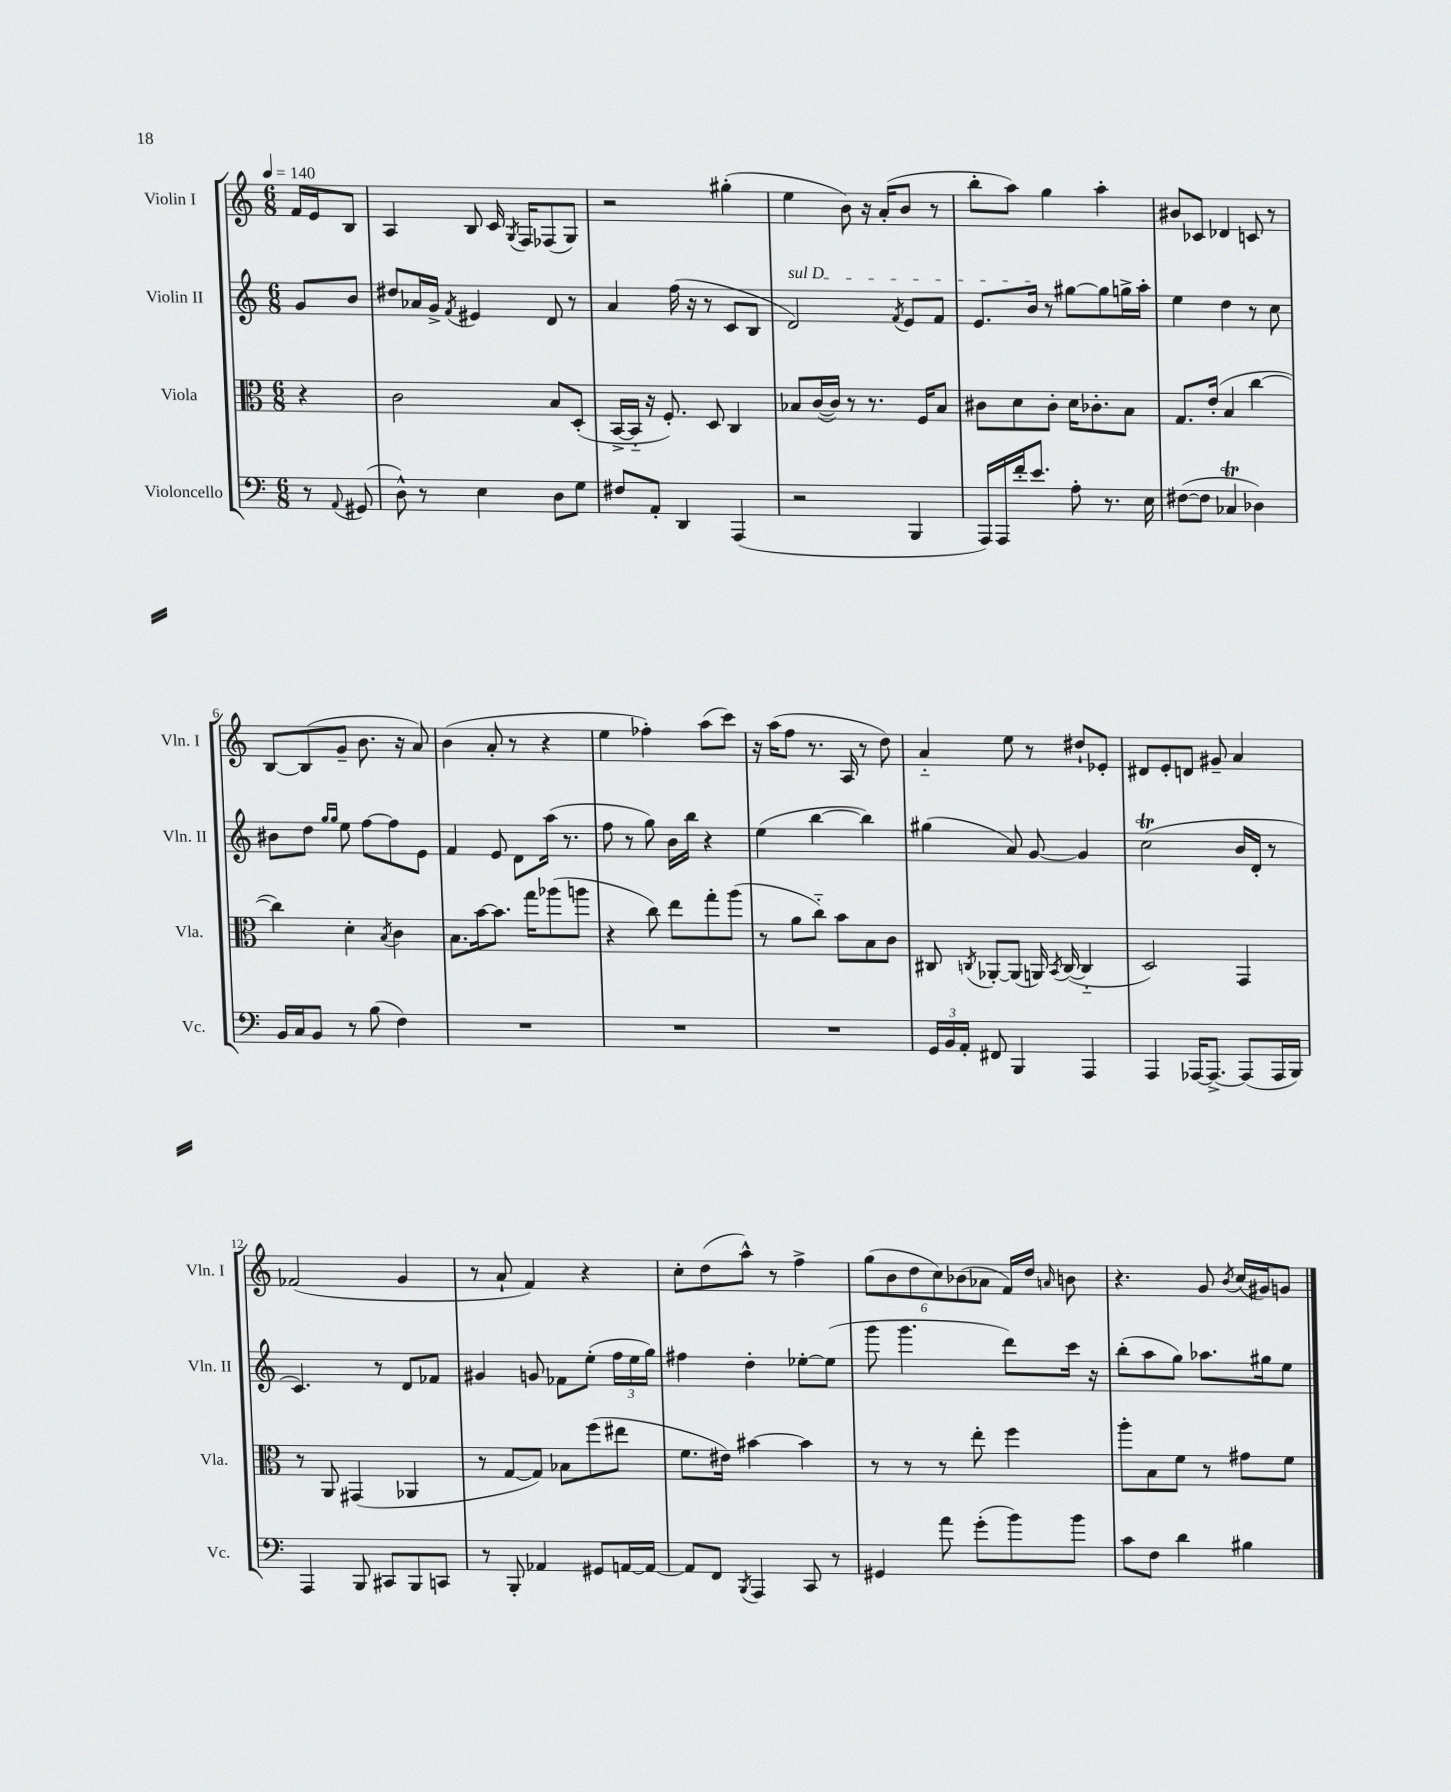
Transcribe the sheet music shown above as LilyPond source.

<<
\new StaffGroup <<
\new Staff = "s0" \with { instrumentName = "Violin I" shortInstrumentName = "Vln. I" } {
    \clef treble \key c \major \numericTimeSignature \time 6/8 \partial 4 \tempo 4 = 140
    \autoBeamOff f'16[ e'16 b8] |
    a4 b8 c'16 \acciaccatura { g8 } f16[ fes8( g8]) |
    r2 gis''4-.( |
    e''4 b'8) r16 a'16[-.( b'8] r8 |
    b''8[-. a''8]) g''4 a''4-. |
    bis'8[ ces'8] des'4 c'8 r8 |
    b8[~ b8( g'8]-- b'8. r16 a'8) |
    b'4( a'8-. r8 r4 |
    e''4 fes''4-.) a''8[( c'''8]) |
    r16 a''16[( f''8] r8. a16 r8 d''8) |
    a'4-_ e''8 r8 dis''8[-! ees'8]-. |
    dis'8[ e'8-. d'8] gis'8-- a'4 |
    fes'2( g'4 |
    r8 a'8-! f'4) r4 |
    c''8[-. d''8( a''8]-^) r8 f''4-> |
    \tuplet 6/4 { g''8[( b'8 d''8 c''8) bes'8( aes'8] } f'16[) d''16] \grace { a'16 } b'8 |
    r4. g'8 \acciaccatura { b'8 } c''16[( gis'16) g'8] \bar "|." |
}
\new Staff = "s1" \with { instrumentName = "Violin II" shortInstrumentName = "Vln. II" } {
    \clef treble \key c \major \numericTimeSignature \time 6/8 \partial 4
    \autoBeamOff g'8[ b'8] |
    dis''8[ aes'16 g'16]-> \acciaccatura { f'8 } eis'4 d'8 r8 |
    a'4 f''16( r16 r8 c'8[ b8] |
    \once \override TextSpanner.bound-details.left.text = \markup { \italic "sul D" } d'2\startTextSpan) \acciaccatura { f'8 } e'8[ f'8] |
    e'8.[ b'16]\stopTextSpan r8 gis''8[~ gis''8 g''16-> a''16]-. |
    e''4 d''4 r8 c''8 |
    bis'8[ d''8] \grace { g''16[ g''16] } e''8 f''8[~ f''8 e'8] |
    f'4 e'8 d'8[ a''16]( r8. |
    f''8 r8 g''8) b'16[ b''16] r4 |
    e''4( b''4~ b''4) |
    gis''4( a'8) g'8~ g'4 |
    c''2\trill( b'16[ d'16]-. r8 |
    c'4.) r8 d'8[ fes'8] |
    gis'4 g'8 fes'8[ e''8]-.( \tuplet 3/2 { f''16[ e''16 g''16]) } |
    fis''4 d''4-. ees''8[~-. ees''8]( |
    g'''8 g'''4. d'''8[) c'''16] r16 |
    b''8[-.( a''8 g''8]) aes''8.[ gis''16 e''8] \bar "|." |
}
\new Staff = "s2" \with { instrumentName = "Viola" shortInstrumentName = "Vla." } {
    \clef alto \key c \major \numericTimeSignature \time 6/8 \partial 4
    \autoBeamOff r4 |
    c'2 b8[ d8]-.( |
    b,16[~-> b,16]-_ r16 f8.-.) d8 c4 |
    bes8[ c'16~( c'16]) r8 r8. f16[ bes8] |
    cis'8[ d'8 cis'8]-. d'16[ ces'8.-. b8] |
    g8.[ e'16]-.( b4 c''4~ |
    c''4) d'4-. \acciaccatura { b8 } c'4 |
    b8.[ b'16~ b'8.] g''16[ aes''8( a''8] |
    r4 c''8) e''8[ g''8-. a''8]( |
    r8 a'8[ c''8]-_) b'8[ b8 c'8] |
    cis8 \acciaccatura { c8 } aes,8[~-. aes,8]( a,16) \acciaccatura { b,8 } c16~( c4-_ |
    d2) g,4 |
    r8 a,8 gis,4( aes,4 |
    r8 g8[~ g8]) bes8[ f''8( eis''8] |
    f'8.[ eis'16]) bis'4~ bis'4 |
    r8 r8 r8 e''8-. f''4 |
    a''8[-. b8 f'8] r8 gis'8[ f'8] \bar "|." |
}
\new Staff = "s3" \with { instrumentName = "Violoncello" shortInstrumentName = "Vc." } {
    \clef bass \key c \major \numericTimeSignature \time 6/8 \partial 4
    \autoBeamOff r8 \appoggiatura { a,8 } gis,8( |
    d8-^) r8 e4 d8[ g8] |
    fis8[ a,8]-. d,4 a,,4( |
    r2 b,,4 |
    a,,16[) a,,16 f'16-. e'8.] a8-. r8. e16 |
    fis8[~( fis8] ces4\trill des4) |
    b,16[ c16 b,8] r8 b8( f4) |
    R2. |
    R2. |
    R2. |
    \tuplet 3/2 { g,16[ b,16 a,16]-. } fis,8 b,,4 a,,4 |
    a,,4 aes,,16[~ aes,,8.]~-> aes,,8[( aes,,16 b,,16]) |
    a,,4 b,,8 cis,8[ b,,8 c,8] |
    r8 b,,8-. aes,4 gis,8[ a,16~ a,16]~ |
    a,8[ f,8] \acciaccatura { b,,8 } a,,4 c,8 r8 |
    gis,4 a'8 g'8[-.( b'8) b'8] |
    c'8[ f8] d'4 bis4 \bar "|." |
}
>>
>>
